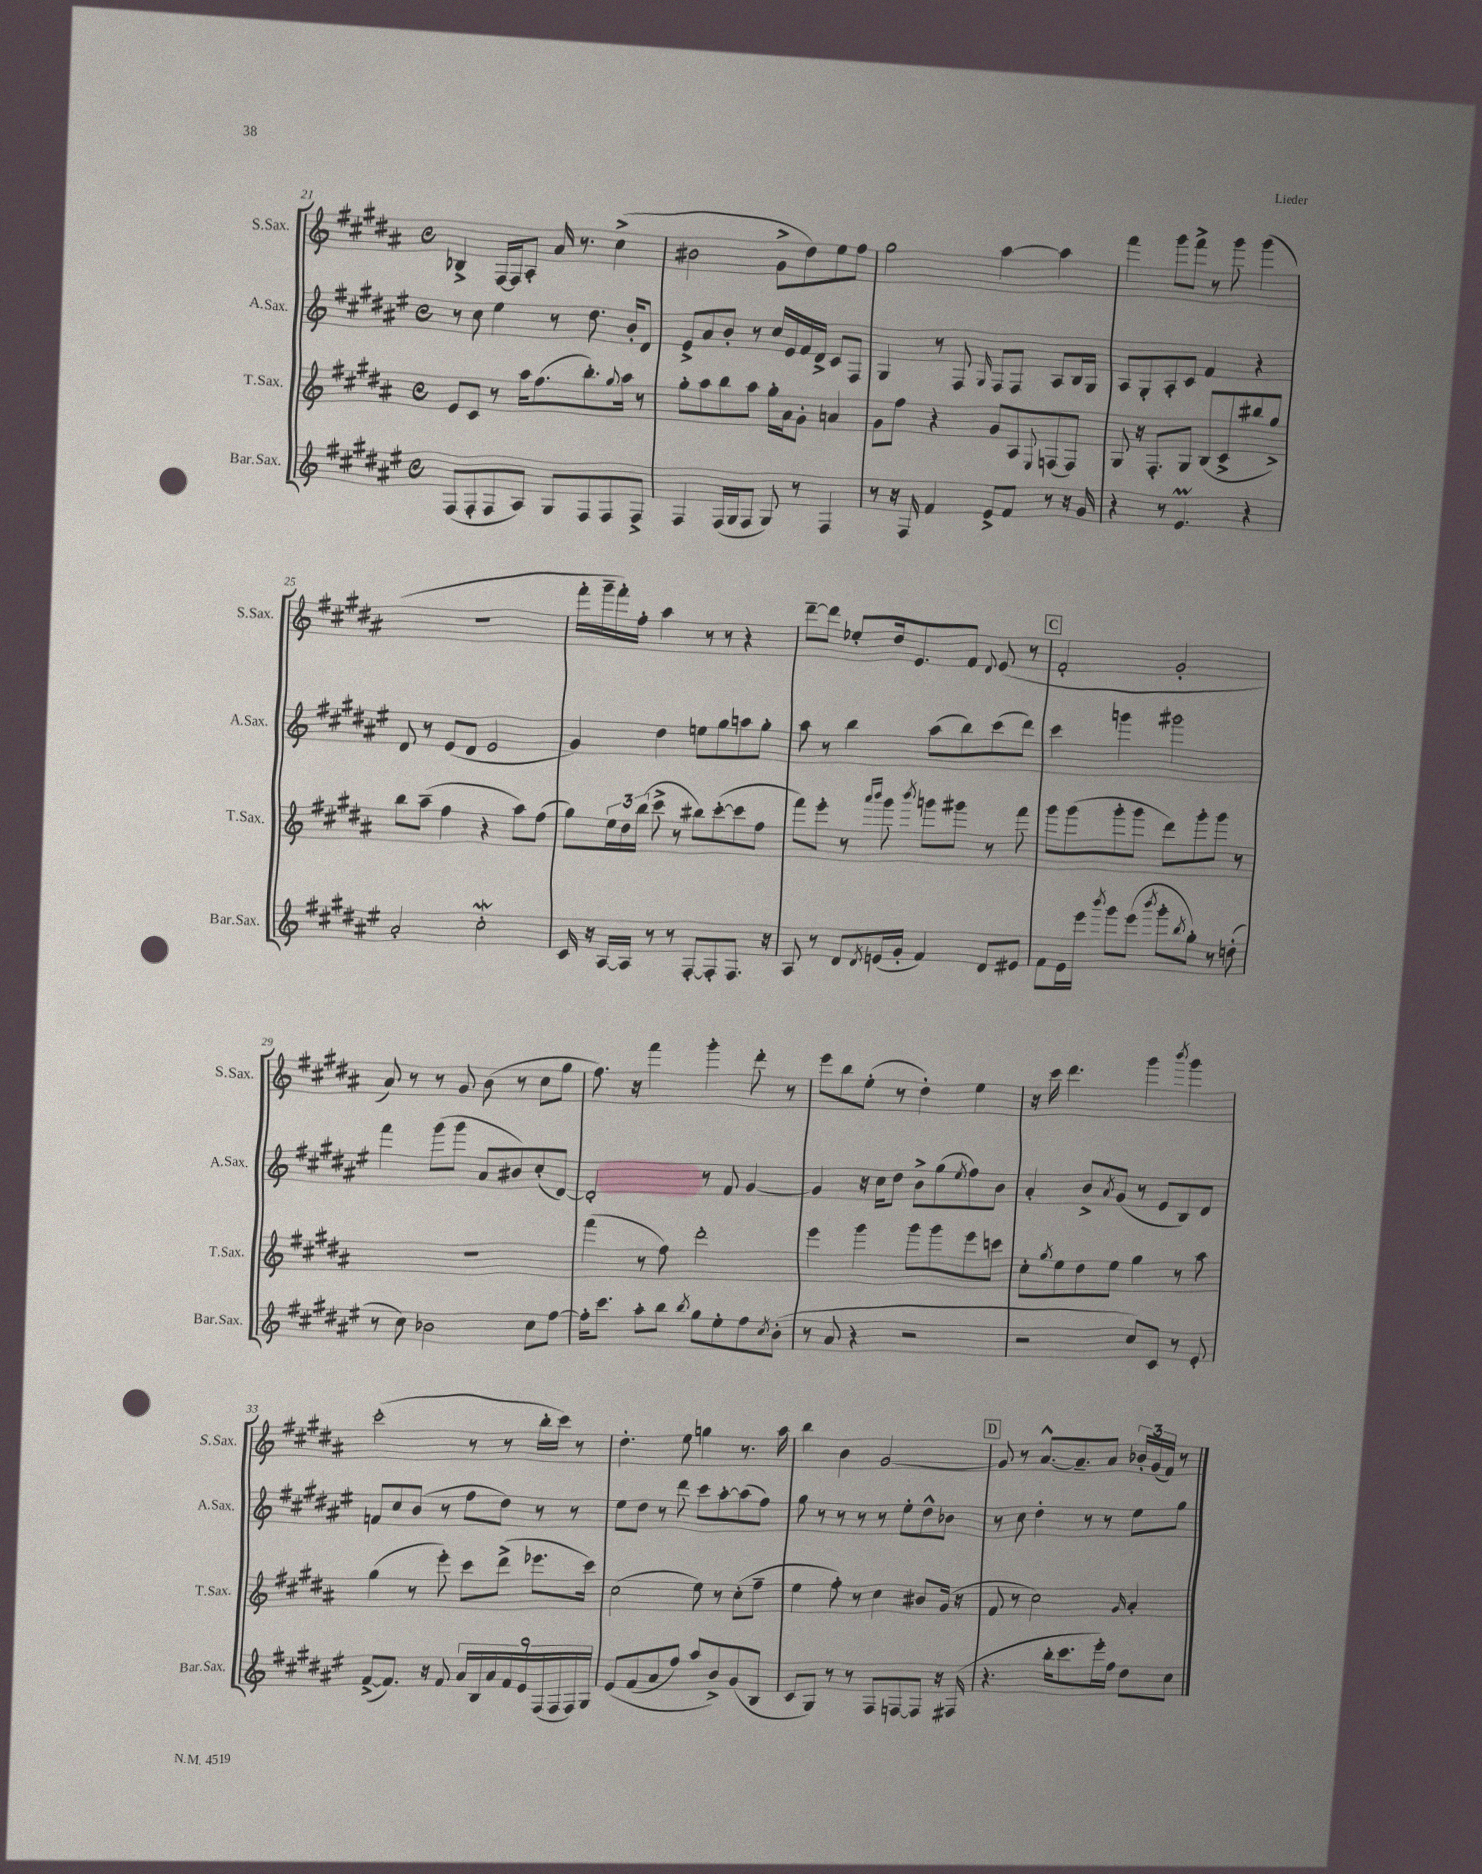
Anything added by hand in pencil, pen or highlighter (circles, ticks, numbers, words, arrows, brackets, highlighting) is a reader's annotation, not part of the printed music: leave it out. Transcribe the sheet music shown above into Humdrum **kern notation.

**kern	**kern	**kern	**kern
*part4	*part3	*part2	*part1
*staff4	*staff3	*staff2	*staff1
*I"Bar.Sax.	*I"T.Sax.	*I"A.Sax.	*I"S.Sax.
*I'Bar.Sax.	*I'T.Sax.	*I'A.Sax.	*I'S.Sax.
*clefG2	*clefG2	*clefG2	*clefG2
*k[f#c#g#d#a#e#]	*k[f#c#g#d#a#]	*k[f#c#g#d#a#e#]	*k[f#c#g#d#a#]
*M4/4	*M4/4	*M4/4	*M4/4
*met(c)	*met(c)	*met(c)	*met(c)
=21	=21	=21	=21
(8F#/L	8e/L	8r	4B-X^/
8F#'/	8c#/J	8cc#\	.
8F#/	8r	4ee#\	[16F#/LL
.	.	.	16F#/J]
8A#/J)	16aa#\KL	.	8A#'/J
.	(8.ff#\	.	.
8G#/L	.	8r	16a#/
.	.	.	8.r
8F#/	8.bb'\)	8.dd#\	.
8F#/	.	.	(4cc#^\
.	8qqgg#/	.	.
.	16aa#\Jk	16b'/KL	.
8F#^/J	8r	8d#/J	.
=22	=22	=22	=22
4F#/	8gg#'\L	8e#^/L	2b#X\
.	8aa#\	8a#/	.
(16F#/LL	8bb\	8b'/J	.
16G#/J	.	.	.
8F#/J	8aa#\J	8r	.
8G#/)	16gg#'\LL	16cc#/LL	8g#^\L
.	16a#\J	16e#/	.
8r	8g#'\J	16f#/	8dd#\)
.	.	16d#^/JJ	.
4F#/	4an/	8c#/L	8ee\
.	.	8F#/J	8ff#\J
=23	=23	=23	=23
8r	8g#\L	4G#/	2gg#\
16r	8ff#\J	.	.
16F#/	.	.	.
4f#/	4r	8r	.
.	.	8F#/	.
.	.	16qqG#/	.
8e#^/L	8g#/L	8F#/L	[4aa#\
8f#/J	8A#/	8F#/J	.
.	8qqE/	.	.
8r	(8Fn/	8A#/L	4aa#\]
16r	8F/J)	16B/L	.
16g#/	.	16G#/JJ	.
=24	=24	=24	=24
4r	8G#/	8A#/L	4fff#\
.	16r	8G#'/	.
.	8.F#'/L	.	.
8r	.	8A#'/	8ggg#\L
4.e#m/	8G#/J	8c#/J	8fff#^\J
.	(8B/L	4f#/	8r
.	8c#^/	.	8ggg#\
4r	8bb#X/	4r	(4ggg#\
.	8gg#^/J)	.	.
!!LO:LB:g=z
=25	=25	=25	=25
2a#'/	8bb\L	8d#/	1r
.	(8aa#~\J	8r	.
.	4ff#\	(8e#/L	.
.	.	8d#/J	.
2cc#W'\	4r	2e#/	.
.	8aa#\L)	.	.
.	(8ff#\J	.	.
=26	=26	=26	=26
16c#/	8gg#\L)	4g#/)	16fff#'\LL
16r	.	.	16ggg#~\
[16A#/LL	24ee\L	.	16fff#'\)
.	24dd#\	.	.
16A#/JJ]	.	.	16ff#'\JJ
.	(24bb\JJ	.	.
8r	8ccc#^\	4dd#\	4aa#\
8r	8r	.	.
[8F#'/L	8bb#X\L)	8een\L	8r
8F#'/]	([8ccc#'\	8gg#\	8r
8.F#/J	8ccc#\]	8aan\	4r
.	8ff#\J	8gg#'\J	.
16r	.	.	.
=27	=27	=27	=27
8A#/	8fff#\L)	8aa#\	[8ddd#~\L
8r	8eee'\J	8r	8ddd#\J]
8d#/L	8r	4bb\	8ee-X'/L
.	16qqaaa#/LL	.	.
8qd#/	16qqbbb/JJ	.	.
(16en/L	8ggg#\	.	16dd#/k
16g#'/JJ	.	.	8.e/
.	8qbbb/	.	.
4f#/)	8gggn\L	(8aa#\L	.
.	8ggg#X\J	8bb\)	8f#/J
.	.	.	8qqd#/
8d#/L	8r	(8ccc#\	(8e/
8e#X/J	8fff#\	8ddd#\J)	8r
!!LO:REH:place=s1:t=C
=28	=28	=28	=28
8f#\L	8ggg#\L	4ccc#\	2f#'/
16e#\L	(8ggg#\	.	.
16eee#\JJ	.	.	.
8qbbb/	.	.	.
8ggg#\L	8ggg#'\	4gggn\	.
(8eee#\J	8ggg#\J	.	.
8qbbb/	.	.	.
8ggg#'\L	8ddd#\L)	2ggg#X\	2g#'/
8qbb/	.	.	.
8gg#'\J)	8ggg#'\	.	.
8r	8ggg#\J	.	.
(8ddn'\	8r	.	.
!!LO:LB:g=z
=29	=29	=29	=29
8r	1r	4fff#\	8a#/)
8cc#\)	.	.	8r
2b-X\	.	(8ggg#\L	8r
.	.	8ggg#\J	8g#/
.	.	8a#/L	(8b\
.	.	8b#X/)	8r
8cc#\L	.	(8cc#'/	8cc#\L
[8ff#\J	.	[8d#/J)	8gg#\J
=30	=30	=30	=30
16ff#'\KL]	(4fff#\	2d#'/]	8.ff#\)
8.ccc#\J	.	.	.
.	.	.	16r
8aa#'\L	8r	.	4fff#\
8bb\J	8ff#\)	.	.
8qbb/	.	.	.
8gg#\L	2ddd#'\	8r	4ggg#'\
8ee#'\	.	8f#/	.
8ff#\	.	[4g#/	8ddd#'\
8qcc#/	.	.	.
(8b'\J	.	.	8r
=31	=31	=31	=31
8r	4eee\	4g#/]	8eee\L
8a#/	.	.	8bb\
4r	4ggg#\	16r	(8ee'\J
.	.	16cc#\KL	.
.	.	8dd#\J	8r
2r	8ggg#\L	8b^\L	4dd#'\)
.	8ggg#\	(8gg#\	.
.	.	8qee#/	.
.	8eee\	8ff#\)	4ee\
.	8cccn\J	8b\J	.
=32	=32	=32	=32
2r	8cc#'\L	4a#'/	16r
.	.	.	16ccc#\
.	8qgg#/	.	.
.	8ee\	.	4.ddd#\
.	8dd#\	8b^/L	.
.	.	8qa#/	.
.	8ee\J	(8g#/J	.
8cc#/L)	4gg#\	8r	4ggg#\
8c#/J	.	8e#/L	.
.	.	.	8qbbb/
8r	8r	8B/)	4ggg#\
8e#'/	8aa#\	8d#/J	.
!!LO:LB:g=z
=33	=33	=33	=33
([8f#^/L	(4gg#\	8fn/L	(2ccc#'\
8.f#/J])	.	8cc#/	.
.	8r	(8b/J	.
16r	.	.	.
8f#/	8eee'\)	8r	.
18a#/LL	8ccc#\L	8ff#\L	8r
18B/	.	.	.
18a#/	.	.	.
.	(8ddd#^\J	8dd#\J)	8r
18f#/	.	.	.
18e#/	.	.	.
.	8.eee-X\L	8r	16bb'\LL
(18F#/	.	.	.
.	.	.	16ccc#\JJ)
18F#/	.	.	.
.	.	8r	8r
18F#/)	.	.	.
.	16ccc#\Jk)	.	.
18G#/JJ	.	.	.
=34	=34	=34	=34
(8e#/L	(2cc#\	8ee#\L	4.dd#'\
(8f#/	.	8dd#\J	.
8a#/	.	8r	.
8ff#/J)	.	8ddd#\	8ee\
8aa#/L	8ee\)	8ccc#\L	4ggn\
8b^/)	8r	[8aa#'\	.
(8g#/	(8cc#'\L	(8aa#\]	8.r
8B/J	8ff#~\J	8ff#\J)	.
.	.	.	16aa#\
=35	=35	=35	=35
8c#/L	4ee\	8gg#\	4bb\
8G#/J)	.	8r	.
8r	8ff#'\)	8r	4b\
8r	8r	8r	.
8F#/L	4cc#\	8r	[2g#/
[8Fn/	.	8ee#'\L	.
8F/J]	8b#X/L	8dd#^^\	.
16r	(16g#/Jk	8b-X\J	.
(16F#X/	16r	.	.
!!LO:REH:place=s1:t=D
=36	=36	=36	=36
4.r	8f#/	8r	8g#/]
.	8r	8cc#\	8r
.	2cc#\)	4dd#'\	[8.a#^^/L
16bb'\KL	.	.	.
8.ccc#\	.	.	8.a#~/]
.	.	8r	.
16eee#'\L)	.	8r	8a#/J
16ff#\JJ	.	.	.
.	16qqg#/	.	.
8dd#\L	4a#'/	8ee#\L	24b-X'/LL
.	.	.	(24g#/
.	.	.	24f#/JJ)
8cc#\J	.	8gg#\J	8r
==	==	==	==
*-	*-	*-	*-
